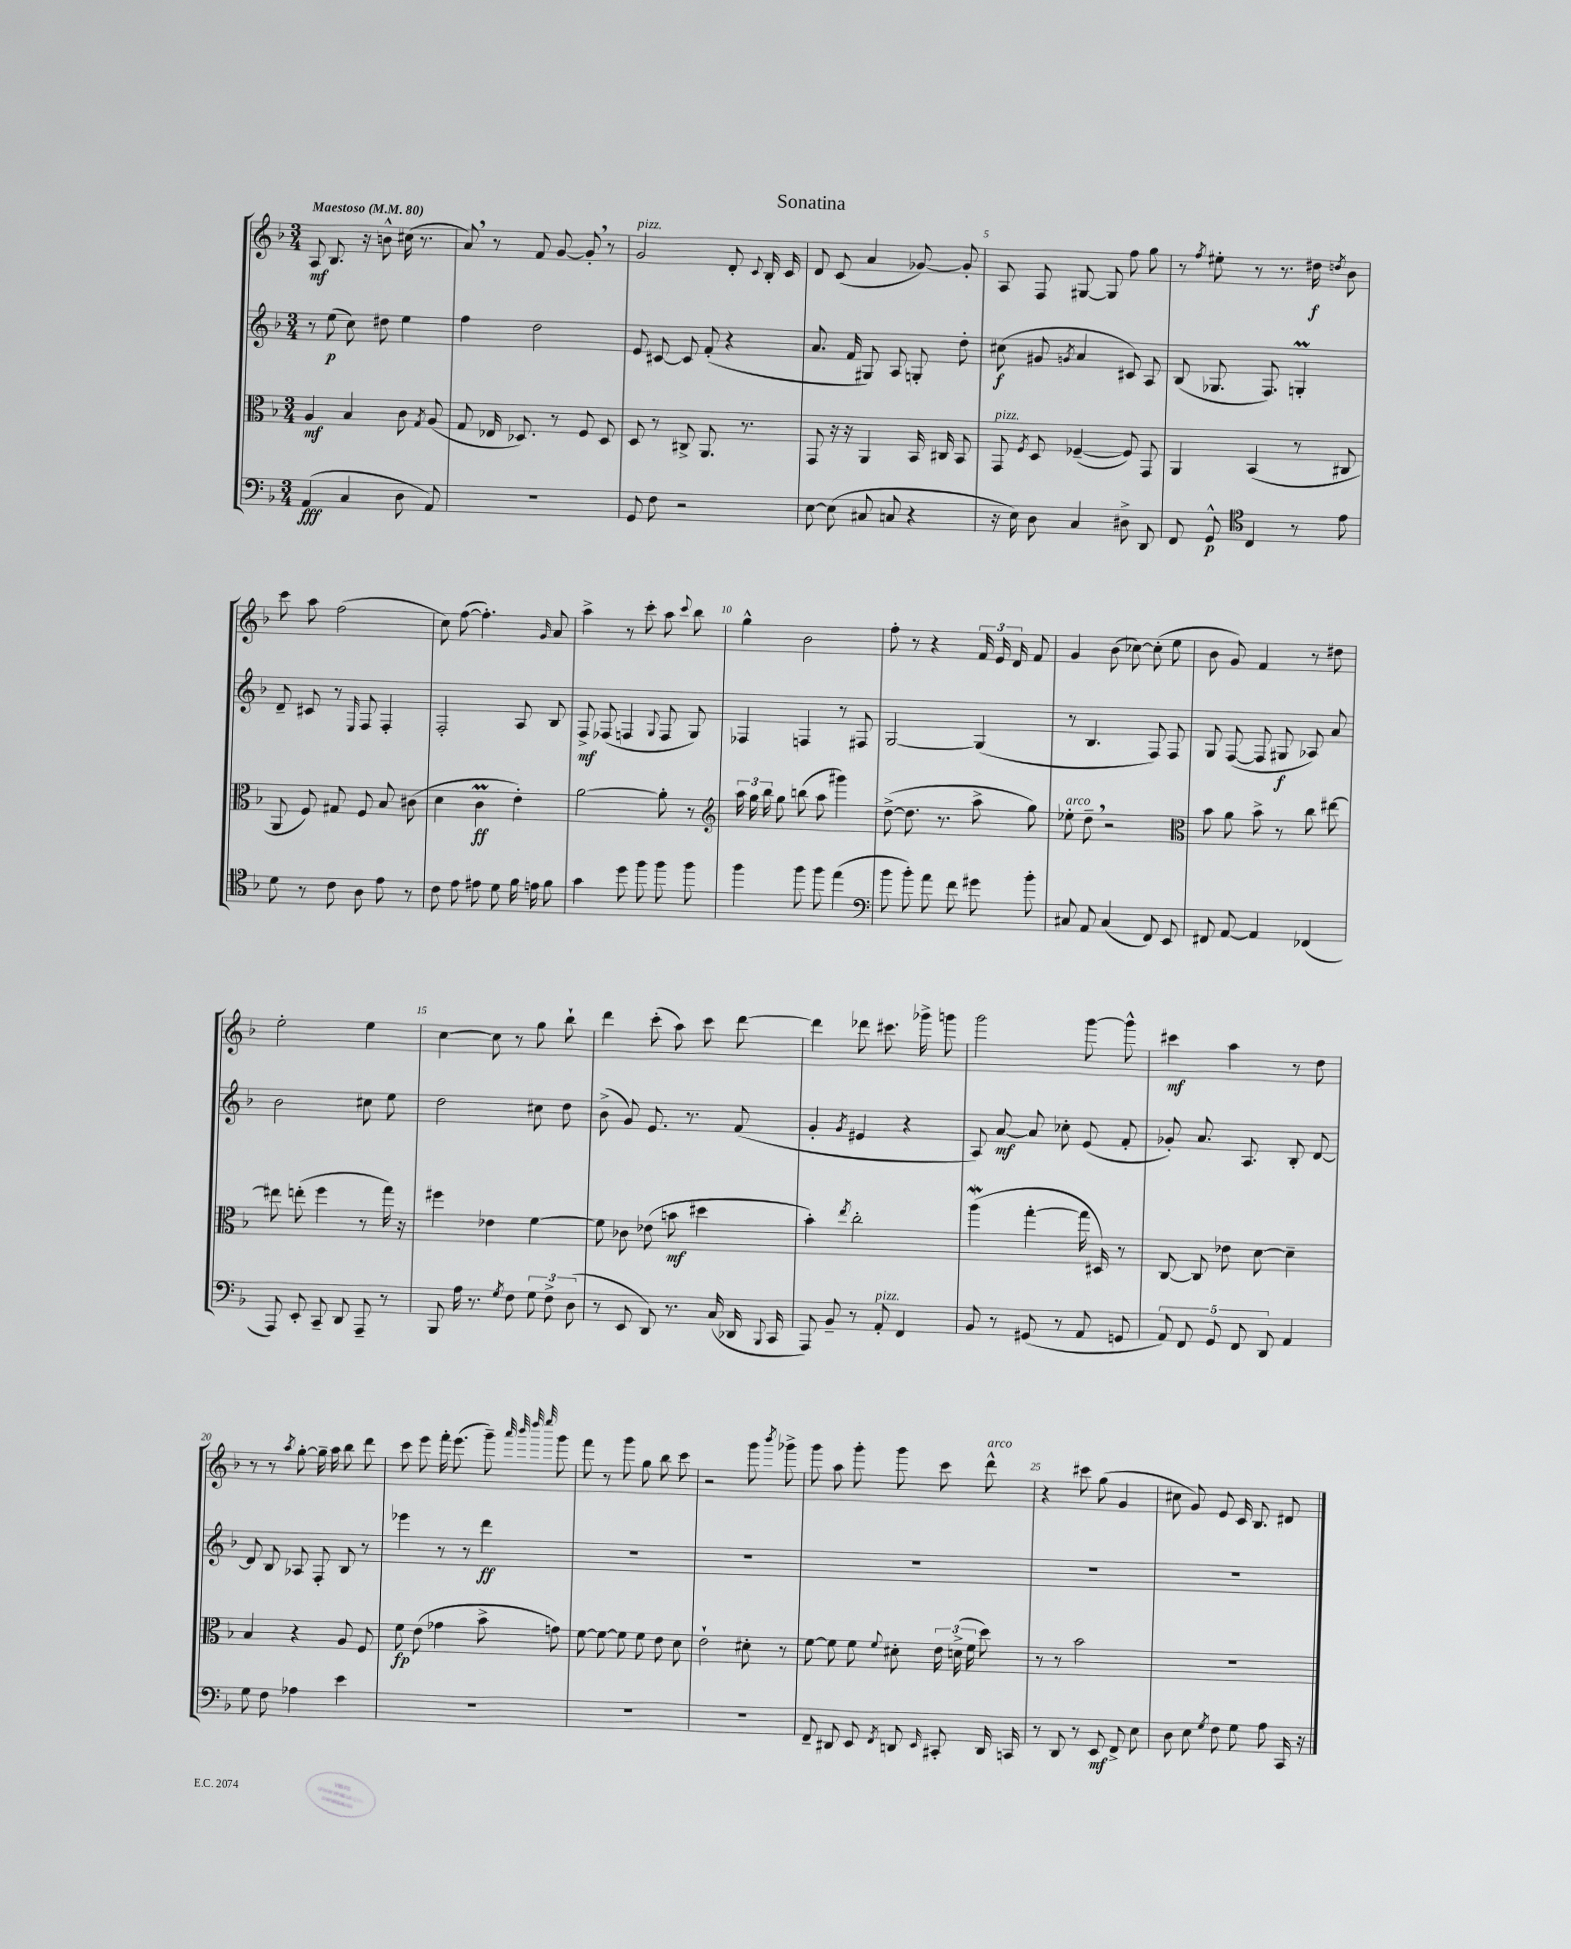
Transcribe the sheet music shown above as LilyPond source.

\header { title = "Sonatina" }
<<
\new StaffGroup <<
\new Staff = "s0" {
    \clef treble \key f \major \numericTimeSignature \time 3/4 \tempo "Maestoso" 4 = 80
    \autoBeamOff a8\mf bes8. r16 b'8-^ cis''16( r8. |
    a'8) \breathe r8 f'8 g'8~ g'8-. \breathe r8 |
    g'2^\markup { \italic "pizz." } d'8-. \appoggiatura { c'8 } bes16-. c'16 |
    d'8 c'8( a'4 ges'8~) ges'8-. |
    a8 f8 gis8~ gis8 f''8 g''8 |
    r8 \acciaccatura { f''8 } eis''8-. r8 r8. dis''16\f \acciaccatura { d''8 } bes'8 |
    c'''8 a''8 f''2( |
    c''8) f''8~( f''4.-.) \grace { g'16 } a'8 |
    a''4-> r8 c'''8-. a''8 \appoggiatura { c'''8 } bes''8 |
    g''4-^ bes'2 |
    f''8-. r8 r4 \tuplet 3/2 { f'16 e'16 d'16 } f'8 |
    g'4 bes'8( ces''8~) ces''8-.( e''8 |
    bes'8 g'8) f'4 r8 dis''8 |
    e''2-. e''4 |
    c''4~ c''8 r8 g''8 bes''8-! |
    d'''4 c'''8-.( a''8) c'''8 d'''8~ |
    d'''4 des'''8 cis'''8. ges'''16-> g'''8 |
    g'''2 g'''8~ g'''8-^ |
    cis'''4\mf a''4 r8 d''8 |
    r8 r8 \acciaccatura { a''8 } g''8~-. g''16-- a''16 bes''8 d'''8 |
    c'''8 e'''8 f'''16-. e'''8.( g'''8--) \grace { a'''32 bes'''32 d''''32 e''''32 } g'''8 |
    f'''8 r8 g'''8 g''8 bes''8 c'''8 |
    r2 g'''8 \acciaccatura { bes'''8 } ges'''8-> |
    g'''8 a''8 g'''8-. g'''8 c'''8 d'''8-^^\markup { \italic "arco" } |
    r4 cis'''8 g''8( g'4 |
    cis''8 g'8) e'8 c'16 bes8. dis'8 \bar "|." |
}
\new Staff = "s1" {
    \clef treble \key f \major \numericTimeSignature \time 3/4
    \autoBeamOff r8 e''8\p( c''8) dis''8 e''4 |
    f''4 d''2 |
    e'8 cis'8~ cis'8 f'8-.( r4 |
    a'8. f'16 gis8) a8 g8-. d''8-. |
    cis''8\f( gis'8 \acciaccatura { g'8 } a'4 cis'8) a8 |
    bes8( ges8. f8.) g4-.\prall |
    d'8-- cis'8 r8 \grace { e16 } f8 f4-. |
    f2-. a8 bes8 |
    f8->\mf fes8( f4 \appoggiatura { g8 } f8 g8) |
    fes4 f4 r8 fis8 |
    g2~ g4( |
    r8 bes4. f8) f8 |
    g8 f8~( f8 gis8\f aes8) a'8 |
    bes'2 cis''8 e''8 |
    d''2 cis''8 d''8 |
    bes'8->( g'8) e'8. r8. f'8( |
    g'4-. \acciaccatura { g'8 } eis'4 r4 |
    a8) a'8~\mf a'8 ces''8-. e'8( f'8-. |
    ges'8-.) a'8. a8. bes8-. d'8~ |
    d'8 bes8 aes8 f8-. bes8 r8 |
    ees'''4 r8 r8 d'''4\ff |
    R2. |
    R2. |
    R2. |
    R2. |
    R2. \bar "|." |
}
\new Staff = "s2" {
    \clef alto \key f \major \numericTimeSignature \time 3/4
    \autoBeamOff a4\mf bes4 c'8 \acciaccatura { g8 } a8( |
    g8 ees16 des8.) r8 f8 des8 |
    d8 r8 cis8-> a,8. r8. |
    g,8 r16 r16 a,4 bes,16 cis16 bes,8 |
    g,8^\markup { \italic "pizz." } \acciaccatura { f8 } d8 fes4~--( fes8) g,8 |
    a,4 bes,4( r8 cis8 |
    a,8 f8) gis8 f8 bes8 cis'8( |
    d'4 c'4\prall\ff e'4-.) |
    a'2~ a'8-. r8 |
    \clef treble \tuplet 3/2 { a''16 g''16 bes''16 } g''8 b''8( a''8 gis'''4) |
    d''8~->( d''8. r8. a''8-> g''8) |
    ees''8-.^\markup { \italic "arco" } d''8-- \breathe r2 |
    \clef alto bes'8 a'8 bes'8-> r8 c''8 eis''8~ |
    eis''8 e''8-.( f''4 r8 g''16) r16 |
    fis''4 ees'4 f'4~ |
    f'8 ces'8 ees'8( b'8\mf dis''4 |
    bes'4-.) \acciaccatura { e''8 } c''2-. |
    a''4\mordent( g''4~-. g''16 dis16) r8 |
    c8~ c8 ees'8 d'8~ d'4-- |
    bes4 r4 a8 f8 |
    f'8\fp e'8( ges'4 bes'8-> g'8) |
    f'8~ f'8~ f'8 f'8 e'8 d'8 |
    e'2-! dis'8-. r8 |
    f'8~ f'8 f'8 \appoggiatura { f'8 } dis'8-. \tuplet 3/2 { e'16 d'16->( f'16 } d''8) |
    r8 r8 bes'2 |
    R2. \bar "|." |
}
\new Staff = "s3" {
    \clef bass \key f \major \numericTimeSignature \time 3/4
    \autoBeamOff a,4\fff( c4 d8 a,8) |
    R2. |
    g,8 f8 r2 |
    e8~ e8( cis8 c8 r4 |
    r16 e16) d8 c4 dis8-> d,8 |
    f,8 g,8-^\p \clef tenor c4 r8 e'8 |
    d'8 r8 c'8 a8 e'8 r8 |
    c'8 e'8 eis'8 d'8 f'16 e'16 f'8 |
    g'4 d''8 f''8 f''8 f''8 |
    f''4 f''8 f''8 e''4( |
    \clef bass bes'8 bes'8-.) a'8 f'8 gis'8 bes'8-. |
    cis8 a,8 cis4( f,8) e,8 |
    fis,8 a,8~ a,4 fes,4( |
    a,,8) e,8-. c,8-- d,8 a,,8-- r8 |
    bes,,8 a16 r8. \acciaccatura { g8 } f8 \tuplet 3/2 { g8 f8-> d8( } |
    r8 e,8 d,8) r8. c16( des,16 \appoggiatura { bes,,8 } c,16 |
    a,,8) bes,8-- r8 a,8-.^\markup { \italic "pizz." } f,4 |
    bes,8 r8 gis,8( r8 a,8 g,8 |
    \tuplet 5/4 { a,8) f,8 g,8 f,8 d,8 } a,4 |
    g8 f8 aes4 e'4 |
    R2. |
    R2. |
    R2. |
    f,8-- dis,8 e,8 \acciaccatura { f,8 } d,8 \grace { e,16 } cis,8-. d,16 c,16 |
    r8 d,8 r8 e,8\mf f,8-> e8 |
    d8 e8 \acciaccatura { g8 } f8 g8 a8 c,16 r16 \bar "|." |
}
>>
>>
\layout { \context { \Score \override BarNumber.break-visibility = ##(#f #t #t) barNumberVisibility = #(every-nth-bar-number-visible 5) } }
